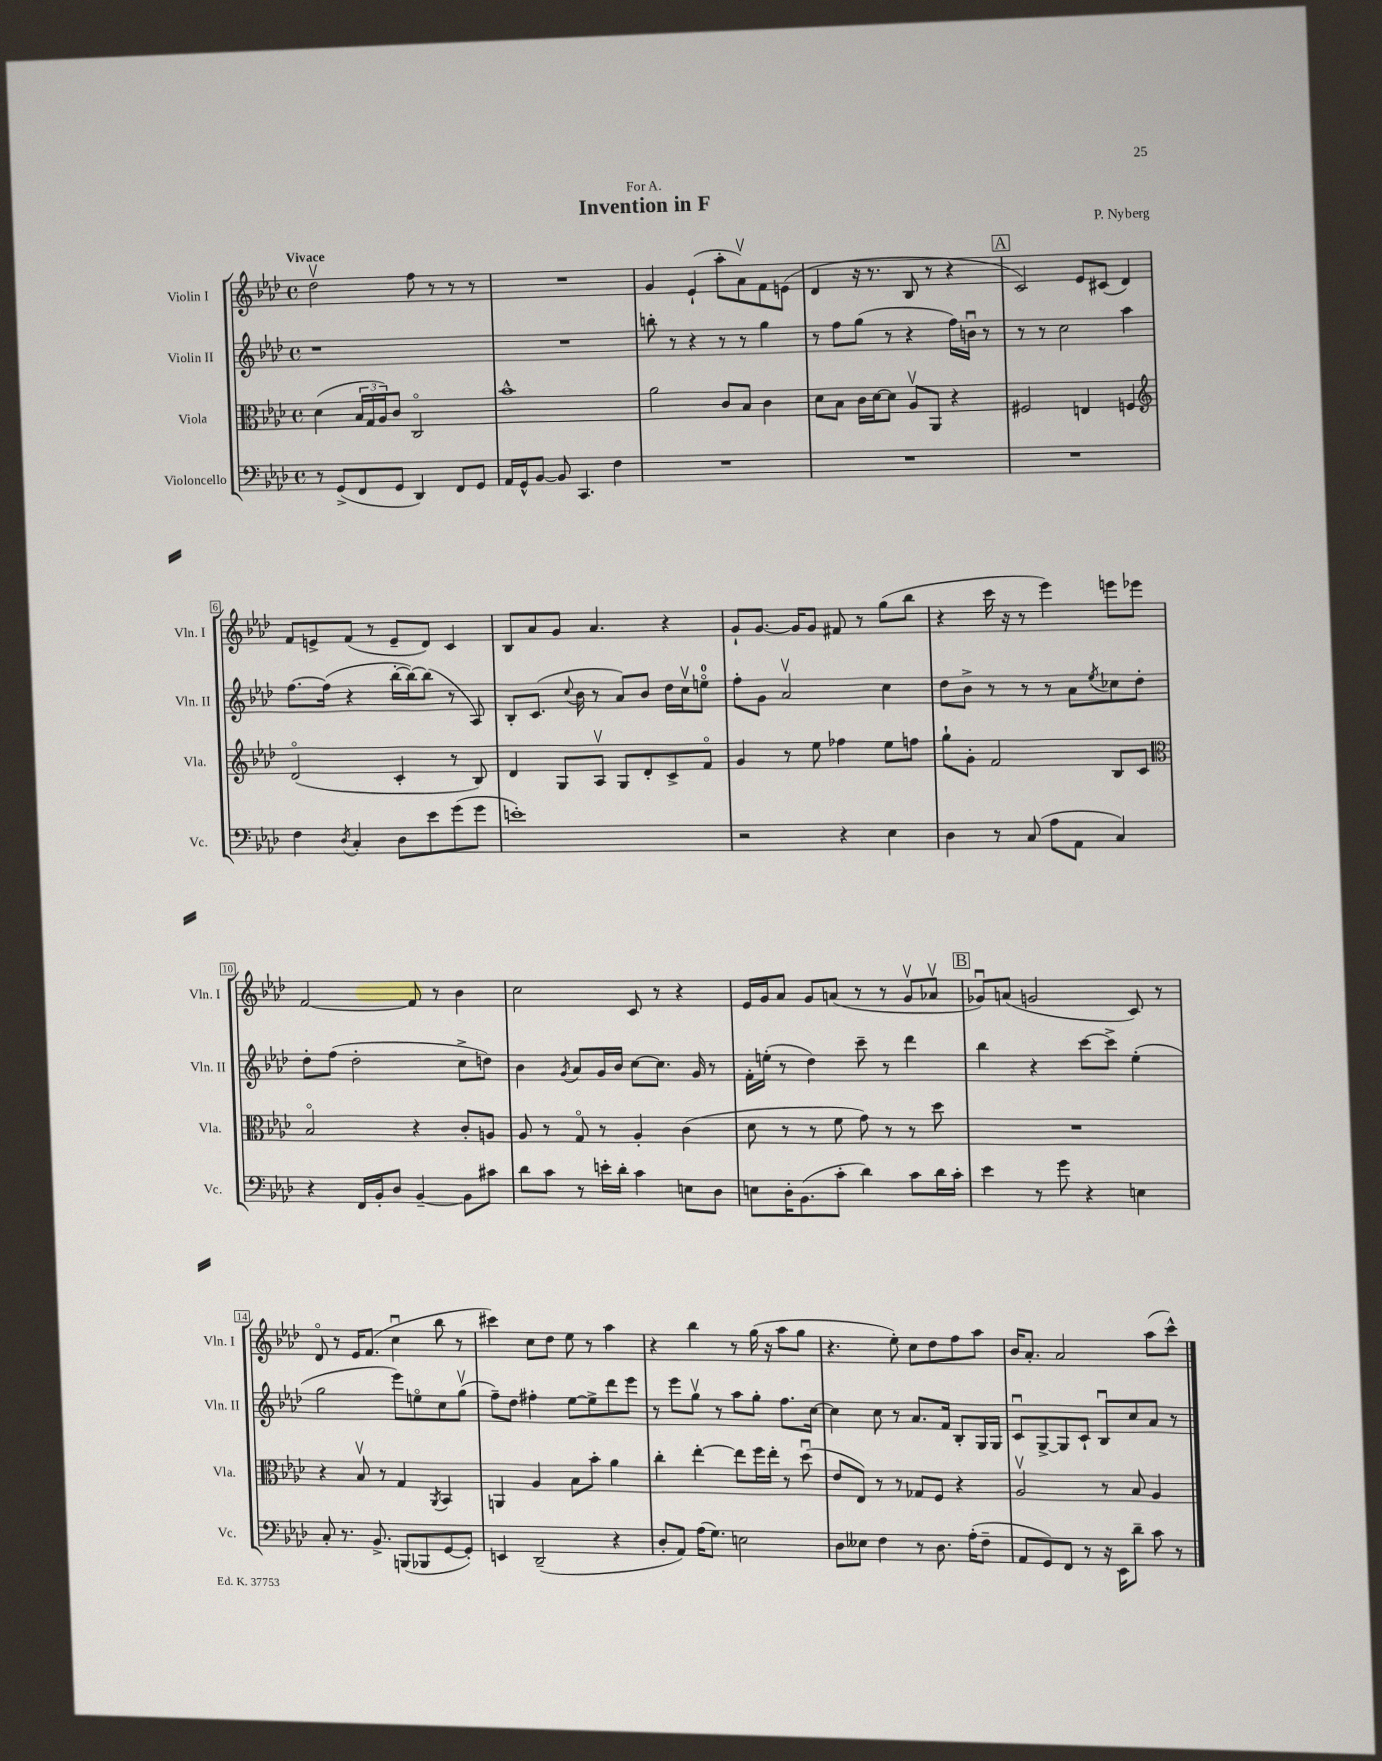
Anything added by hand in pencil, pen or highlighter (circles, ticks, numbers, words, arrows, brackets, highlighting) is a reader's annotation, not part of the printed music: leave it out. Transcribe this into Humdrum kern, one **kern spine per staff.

**kern	**kern	**kern	**kern
*staff4	*staff3	*staff2	*staff1
*clefF4	*clefC3	*clefG2	*clefG2
*k[b-e-a-d-]	*k[b-e-a-d-]	*k[b-e-a-d-]	*k[b-e-a-d-]
*M4/4	*M4/4	*M4/4	*M4/4
*met(c)	*met(c)	*met(c)	*met(c)
8r	(4d-\	1r	2dd-v\
(8GG^/L	.	.	.
8FF/	24B-/LL	.	.
.	24G/	.	.
.	24A-/J)	.	.
8GG/J	8c/J	.	.
4DD-/)	2Co/	.	8ff\
.	.	.	8r
8FF/L	.	.	8r
8GG/J	.	.	8r
=	=	=	=
16AA-/LL	1b-^^	1r	1r
16GG^^/J	.	.	.
[8BB-/J	.	.	.
8BB-/]	.	.	.
4.CC/	.	.	.
4F\	.	.	.
=	=	=	=
1r	2a-\	8bb'\	4g/
.	.	8r	.
.	.	4r	(4e-`/
.	8c/L	8r	8aa-'\L
.	8B-/J	8r	8a-v\)
.	4c\	4gg\	8f\
.	.	.	(8e\J
=	=	=	=
1r	8d-\L	8r	4d-/
.	8B-\J	8ff\L	.
.	16c\LL	(8gg\J	16r
.	[16d-\J	.	8.r
.	8d-\]J	8r	.
.	8A-v/L	4r	8B-/
.	8AA-/J	.	8r
.	4r	16ff\LL)	4r
.	.	16bu\JJ	.
.	.	8r	.
=	=	=	=
1r	2F#/	8r	2c/)
.	.	8r	.
.	.	2cc\	.
.	4E/	.	8e-/L
.	.	.	(8c#/J
.	4F/	4aa-\	4d-/)
=	=	=	=
*	*clefG2	*	*
4F\	(2d-o/	[8.ff\L	8f/L
.	.	.	8e^/
.	.	(16ff\]Jk	.
8qD-/	.	.	.
4C'/	.	4r	(8f/J
.	.	.	8r
8D-\L	4c'/	[16bb-'\LL	8e~/L
.	.	16bb-\_J)	.
8e-\	.	(8bb-\]J	8d-/J)
(8g\	8r	8r	4c/
8g\J	8B-/)	8A-/)	.
=	=	=	=
1e')	4d-/	8B-'/L	8B-/L
.	.	(8.c/J	8a-/
.	8G/L	.	8g/J
.	.	8qqcc/	.
.	.	16b-\	.
.	8A-v/J	8r	4.a-/
.	8G/L	8a-/L)	.
.	8d-'/	8b-/J	.
.	8c^/	16dd-\LL	4r
.	.	16ccv\J	.
.	8fo/J	8eeo\J	.
=	=	=	=
2r	4g/	8ff'\L	8g`/L
.	.	8g\J	[8.g/J
.	8r	2a-v/	.
.	.	.	16g/]LK
.	8ee-\	.	8g/J
4r	4ff-\	.	8f#/
.	.	.	8r
4E-\	8ee-\L	4cc\	(8gg\L
.	8ff\J	.	8bb-\J
=	=	=	=
4D-\	8gg`\L	8dd-\L	4r
.	8g'\J	8b-^\J	.
8r	2f/	8r	16ccc\
.	.	.	16r
(8C/	.	8r	8r
8A-\L	.	8r	4eee-\)
8AA-\J	.	8a-\L	.
.	.	8qee-/	.
4C/)	8B-/L	8cc-\	8eee\L
.	8c/J	8dd-'\J	8eee-\J
=	=	=	=
*	*clefC3	*	*
4r	2B-o/	8dd-'\L	[2f/
.	.	(8ff\J	.
16FF/LL	.	2dd-'\	.
16BB-'/J	.	.	.
8D-/J	.	.	.
[4BB-~/	4r	.	8f/]
.	.	.	8r
8BB-\]L	8c'/L	8cc^\L	4b-\
8c#\J	8A/J	8dd\J)	.
=	=	=	=
8d-\L	8A-/	4b-\	2cc\
8c\J	8r	.	.
.	.	8qg/	.
8r	8Go/	8a-/L	.
16e'\LL	8r	16g/L	.
16d-'\JJ	.	16b-/JJ	.
4c\	4A-'/	[8cc\L	8c/
.	.	8.cc\]J	8r
8E\L	(4c\	.	4r
.	.	16g/	.
8D-\J	.	8r	.
=	=	=	=
8E\L	8d-\	16f'\LL	16e-/LL
.	.	(16ee'\JJ	16g/J
16D-'\K	8r	8r	8a-/J
(8.BB-\	.	.	.
.	8r	4dd-\)	8g/L
8c'\J	8f\	.	(8a/J
4d-\)	8g\)	8ccc~\	8r
.	8r	8r	8r
8c\L	8r	4ddd-\	8gv/L
16d-\L	8dd-\	.	8a-v/J
16c'\JJ	.	.	.
=	=	=	=
4e-\	1r	4bb-\	8g-u/L)
.	.	.	(8a/J
8r	.	4r	2g/
8g\	.	.	.
4r	.	[8ccc\L	.
.	.	8ccc^\]J	.
4E\	.	(4ee-'\	8c/)
.	.	.	8r
=	=	=	=
8C'/	4r	2gg\	8d-o/
8.r	.	.	8r
.	8B-v/	.	16e-/LK
8.BB-^/	.	.	(8.f/J
.	8r	.	.
(8BBB/L	4G/	8eee-\L)	4ccu\
8BBB-/	.	8eeo\	.
.	8qAA-/	.	.
[8GG/	4BB-/	8cc\	8bb-\
8GG'/]J)	.	(8ggv\J	8r
=	=	=	=
4EE/	4AA/	8ff~\L)	4ccc#\)
.	.	8dd-\J	.
(2DD-~/	4A-/	4ff#'\	8cc\L
.	.	.	8dd-\J
.	8B-\L	[8ee-\L	8ee-\
.	8b-'\J	8ee-^\]	8r
4r	4a-\	8ddd-\	4aa-\
.	.	8eee-\J	.
=	=	=	=
8D-'/L	4cc'\	8r	4r
8AA-/J)	.	8eee-\L	.
(16A-\LK	[4ee-'\	8ggv\J	4bb-\
8.G\J)	.	.	.
.	.	8r	.
2E\	8ee-\]L	8aa-\L	8r
.	16ff\L	8gg'\J	(16gg\
.	16ee-'\JJ	.	16r
.	8r	8.ff\L	8aa-\L
.	(8dd-u\	.	8gg\J
.	.	[16cc\Jk	.
=	=	=	=
8D-\L	8e-/L	4cc\]	4.r
8E--\J	8E-/J)	.	.
4F\	8r	8cc\	.
.	8r	8r	8ee-'\)
8r	8G-/L	8.a-/L	8cc\L
8.D-\	8F/J	.	8dd-\
.	.	16f/Jk	.
.	4r	8B-'/L	8ff\
(16A-'\LK	.	.	.
8F~\J	.	16G/L	8aa-\J
.	.	16G/JJ	.
=	=	=	=
8AA-/L	2A-v/	8cu/L	16b-/LK
.	.	.	8.a-'/J
8GG/)	.	[8G^/	.
8FF/J	.	8G/]	2a-/
8r	.	8c`/J	.
16r	8r	8B-u/L	.
16EE-\LK	.	.	.
8d-~\J	8B-/	8cc/	.
8c\	4A-/	8a-/J	(8aa-\L
8r	.	8r	8ccc^^\J)
==	==	==	==
*-	*-	*-	*-
